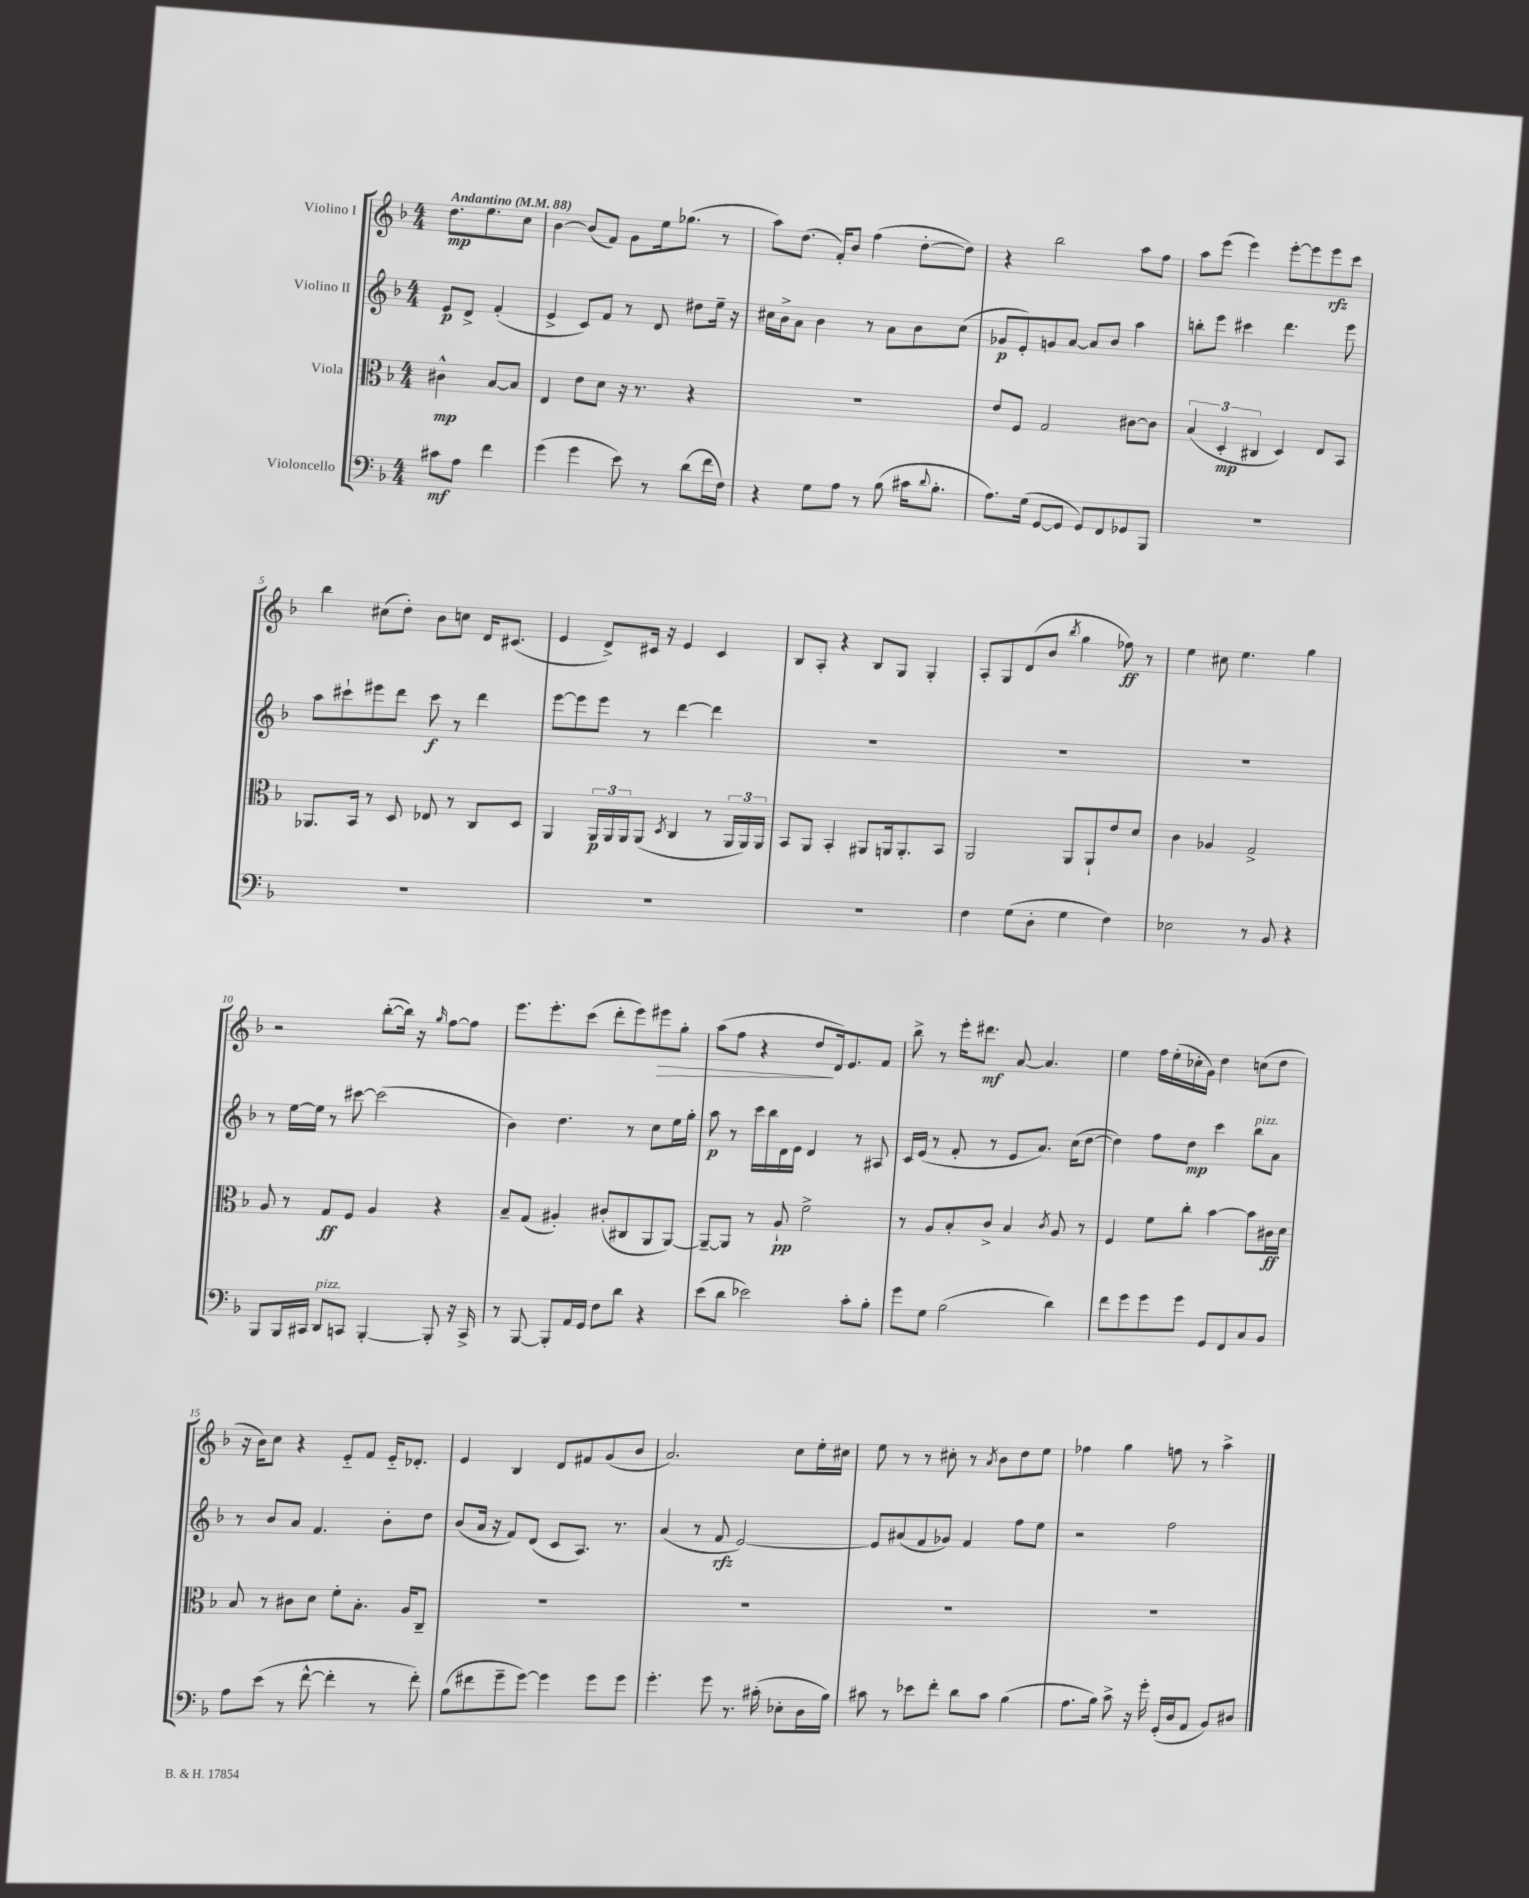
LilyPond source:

<<
\new StaffGroup <<
\new Staff = "s0" \with { instrumentName = "Violino I" } {
    \clef treble \key f \major \numericTimeSignature \time 4/4 \partial 2 \tempo "Andantino" 4 = 88
    d''8.\mp e''8. c''8 |
    bes'4~ bes'8( f'8) g'8 e''16 ges''8.( r8 |
    a''8) d''8.( f'16-.) bes'8 f''4( d''8~-. d''8) |
    r4 bes''2 a''8 f''8 |
    a''8 e'''8( e'''4) e'''8~-. e'''8 e'''8\rfz c'''8 |
    bes''4 cis''8( d''8-.) bes'8 c''8 d'16 cis'8.( |
    e'4 d'8->) cis'16 r16 e'4 cis'4 |
    bes8 a8-. r4 bes8 g8 g4-. |
    a8-. g8 d'8( bes'8 \acciaccatura { bes''8 } g''4 fes''8\ff) r8 |
    e''4 cis''8 e''4. g''4 |
    r2 bes''8~-.( bes''16) r16 \grace { g''16 } f''8~ f''8 |
    e'''8. e'''8.-. c'''8( d'''8-. e'''8) eis'''8\> g''8-. |
    a''8( f''8 r4 d''8\! d'16) e'8. f'8 |
    bes''8-> r8 e'''16-. dis'''8.\mf a'8~ a'4. |
    e''4 f''16 e''16-.( ces''16-. g'16) d''4 c''8( d''8 |
    r16 bes'16) c''8 r4 e'8-_ f'8 e'16-_ des'8.-. |
    e'4 bes4 d'8 fis'8 g'8( bes'8 |
    a'2.) c''8 e''16-. cis''16 |
    e''8 r8 r8 cis''8-. r8 \acciaccatura { a'8 } bes'8 d''8 e''8 |
    fes''4 g''4 f''8 r8 a''4-> \bar "|." |
}
\new Staff = "s1" \with { instrumentName = "Violino II" } {
    \clef treble \key f \major \numericTimeSignature \time 4/4 \partial 2
    e'8\p d'8-> f'4-.( |
    e'4-> c'8) f'8 r8 d'8 dis''8 e''16-- r16 |
    cis''16 bes'16-> a'8 bes'4 r8 a'8 bes'8 cis''8( |
    ges'8\p e'8-.) g'8 a'8~ a'8 bes'8 a''4 |
    b''8-. e'''8 cis'''4 d'''4. e'''8 |
    a''8 cis'''8-! eis'''8 d'''8 cis'''8\f r8 d'''4 |
    e'''8~ e'''8 e'''8 r8 d'''4~ d'''4 |
    R1 |
    R1 |
    R1 |
    r8 e''16~ e''16 r8 cis'''8~ cis'''2( |
    bes'4) d''4. r8 c''8 e''16 g''16-. |
    a''8\p r8 c'''16 bes''16 d'16 e'16 d'4 r8 ais8 |
    c'16 e'16( r8 f'8-. r8 e'8 a'8.) c''16( d''8~ |
    d''4) f''8 d''8\mp c'''4 bes''8^\markup { \italic "pizz." } a'8 |
    r8 bes'8 a'8 f'4. bes'8-. d''8 |
    bes'8( a'16 r16 f'8) d'8( c'8 a8.) r8. |
    a'4( r8 f'8\rfz e'2~) |
    e'8 ais'8( f'8 ges'8) f'4 f''8 e''8 |
    r2 f''2 \bar "|." |
}
\new Staff = "s2" \with { instrumentName = "Viola" } {
    \clef alto \key f \major \numericTimeSignature \time 4/4 \partial 2
    cis'4-^\mp bes8~ bes8 |
    e4 e'8 d'8 r16 r8. r4 |
    r1 |
    e'8 f8 g2 cis'8~ cis'8 |
    \tuplet 3/2 { bes4( d4-.\mp cis4 } d4) e8 bes,8 |
    aes,8. bes,16 r8 d8 ees8 r8 c8 d8 |
    a,4 \tuplet 3/2 { a,16\p a,16 a,16 } a,8( \acciaccatura { d8 } c4 r8 \tuplet 3/2 { a,16 a,16) a,16 } |
    bes,8 a,8 bes,4-. ais,8 a,16 a,8.-. bes,8 |
    a,2 a,8 a,8-! e'8 d'8 |
    c'4 aes4 g2-> |
    a8 r8 g8\ff f8 a4 r4 |
    bes8-- g8( ais4-.) cis'8-.( cis8 a,8 a,8~) |
    a,8~-- a,8 r8 a8-!\pp f'2-> |
    r8 a8 bes8-. c'8-> bes4 \acciaccatura { c'8 } a8 r8 |
    f4 f'8 c''8-. bes'4~ bes'8 cis'16\ff d'16 |
    bes8 r8 cis'8 d'8 f'8-. bes8.-. a16 c8-- |
    R1 |
    R1 |
    R1 |
    R1 \bar "|." |
}
\new Staff = "s3" \with { instrumentName = "Violoncello" } {
    \clef bass \key f \major \numericTimeSignature \time 4/4 \partial 2
    cis'8\mf a8 f'4 |
    g'4( g'4 e'8) r8 d'8( f'16 f16) |
    r4 g8 a8 r8 bes8( cis'16 \appoggiatura { d'8 } bes8.-. |
    a8.) g16( g,8~ g,8 g,8) f,8 ges,8 bes,,8 |
    R1 |
    R1 |
    R1 |
    R1 |
    f4 g8( d8-. g4 f4) |
    ees2 r8 bes,8 r4 |
    bes,,8 bes,,16 cis,16 d,8^\markup { \italic "pizz." } c,8 bes,,4~-. bes,,8-. r16 c,16-> |
    r8 bes,,8~ bes,,8-. a,16 g,16 f8 d'8 r4 |
    e'8( d'8 ees'2) c'8-. bes8-. |
    g'8 g8 bes2( d'4) |
    f'8 g'8 g'8 g'8 g,8 f,8 c8 bes,8 |
    a8 e'8( r8 f'8~-^ f'4-. r8 f'8-.) |
    bes8( fis'8 g'8-- g'8~) g'4 g'8 g'8 |
    g'4.-. g'8 r8. cis'16-.( ees8-. d16 bes16) |
    cis'8 r8 ees'8 f'8-. d'8 cis'8 bes4( |
    a8. bes16) c'8-> r16 g'16-. g,16-.( d16 a,8 bes,8) dis8 \bar "|." |
}
>>
>>
